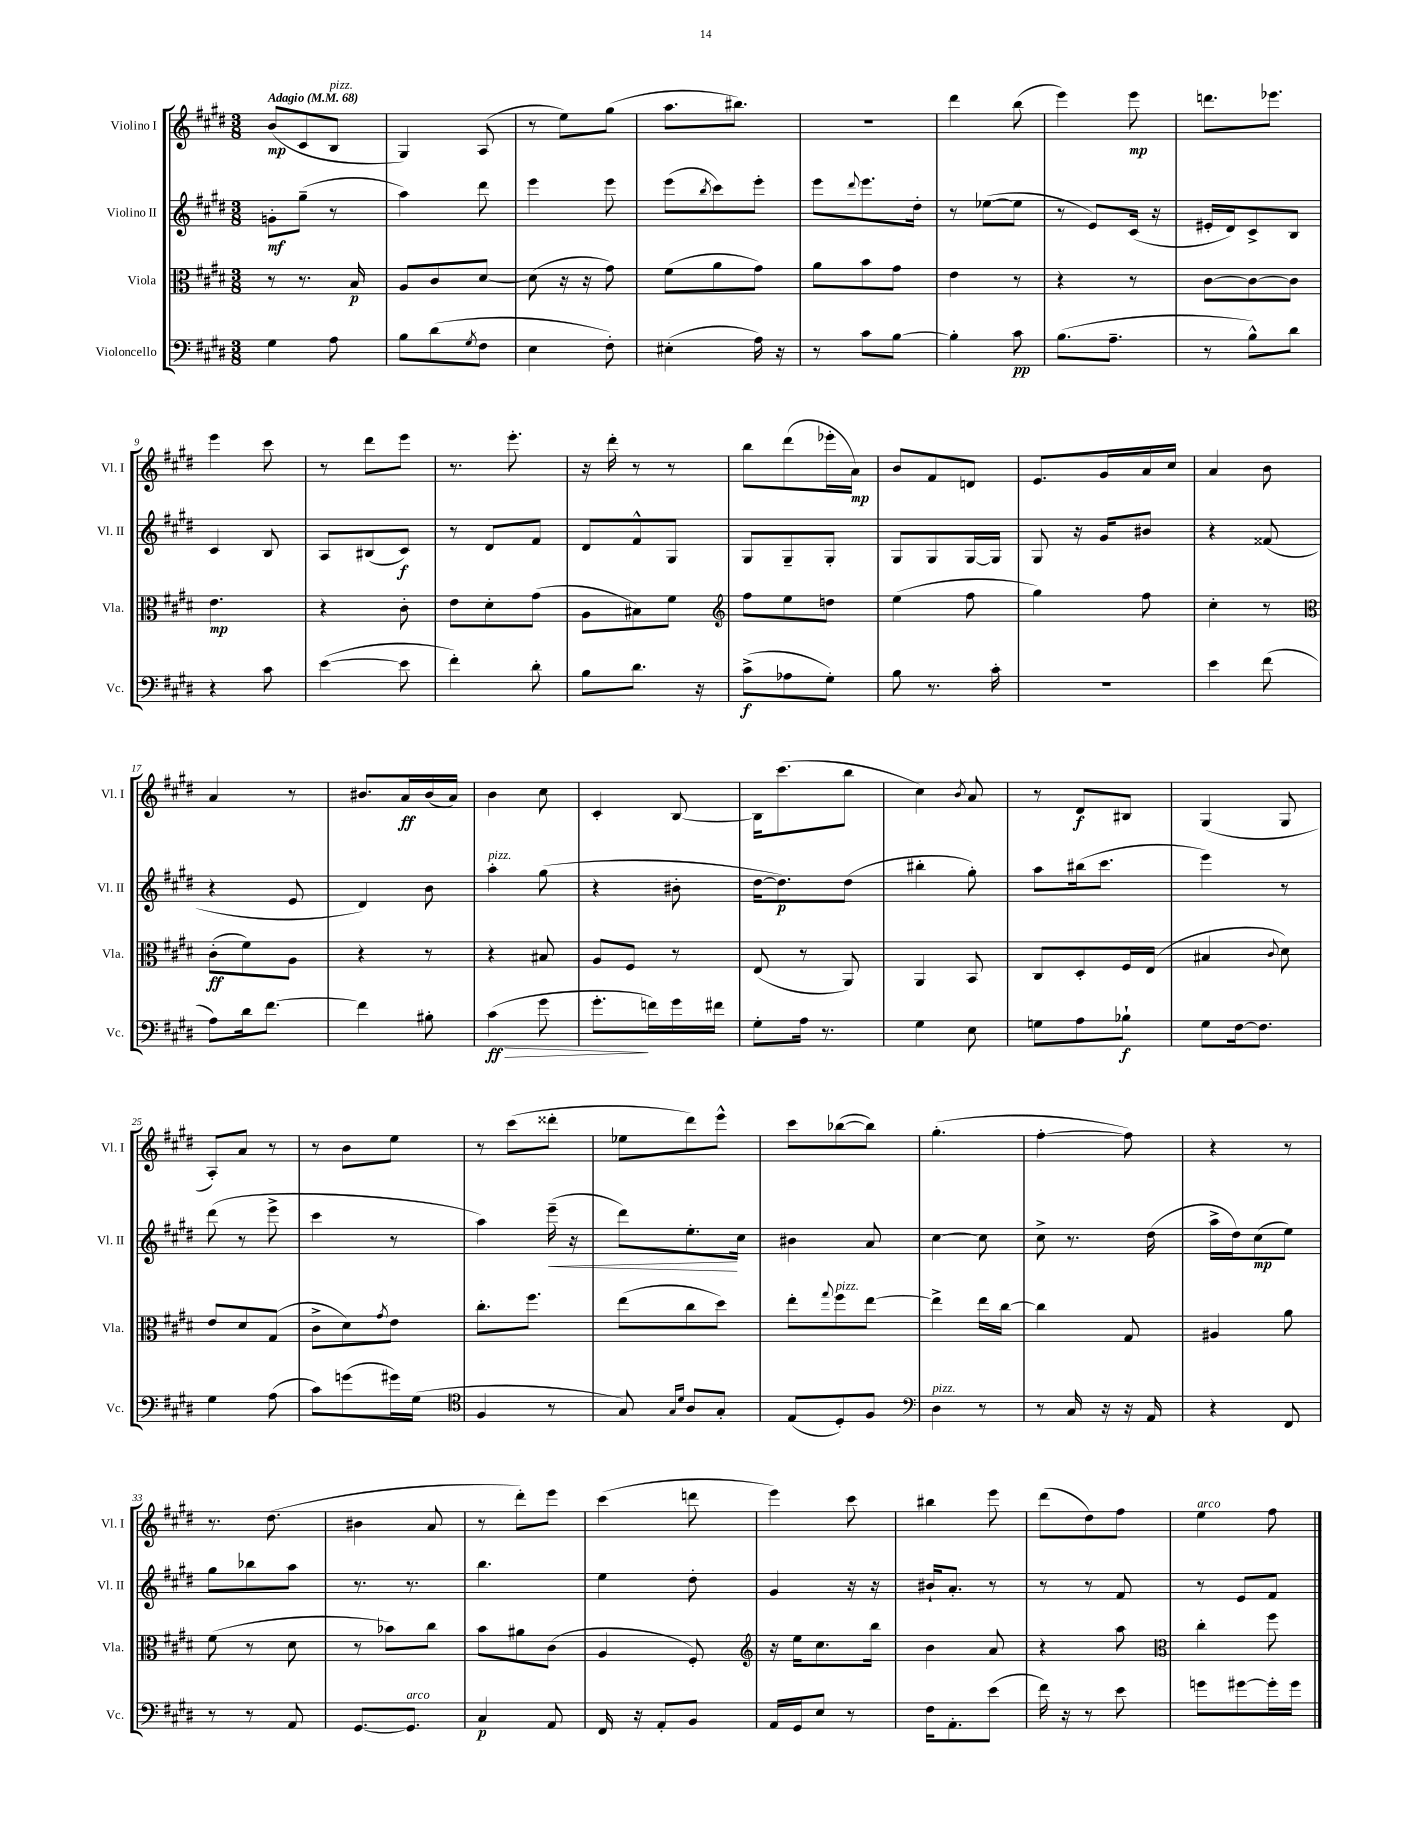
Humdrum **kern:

**kern	**kern	**kern	**kern
*staff4	*staff3	*staff2	*staff1
*clefF4	*clefC3	*clefG2	*clefG2
*k[f#c#g#d#]	*k[f#c#g#d#]	*k[f#c#g#d#]	*k[f#c#g#d#]
*M3/8	*M3/8	*M3/8	*M3/8
*MM68	*MM68	*MM68	*MM68
4G#	8r	8g'	(8b
.	8.r	(8gg#~	8c#
8A	.	8r	8B
.	16B	.	.
=	=	=	=
8B	8A	4aa)	4G#)
(8d#	8c#	.	.
8qG#	.	.	.
8F#	[8d#	8ddd#	(8A
=	=	=	=
4E	(8d#]	4eee	8r
.	16r	.	8ee)
.	16r	.	.
8F#')	8g#)	8eee	(8gg#
=	=	=	=
(4E#'	(8f#	(8eee	8.aa
.	.	8qbb	.
.	8a	8ccc#)	.
.	.	.	8.bb#)
16A)	8g#)	8eee'	.
16r	.	.	.
=	=	=	=
8r	8a	8eee	4.r
.	.	8qqddd#	.
8c#	8b	8.eee	.
[8B	8g#	.	.
.	.	16dd#'	.
=	=	=	=
4B']	4e	8r	4ddd#
.	.	([8ee-	.
8c#	8r	8ee-]	(8bb
=	=	=	=
(8.B	4r	8r	4eee)
.	.	8e)	.
8.A~	.	.	.
.	8r	(16c#	8eee
.	.	16r	.
=	=	=	=
8r	[8c#	16e#'	8.ddd
.	.	16d#)	.
8B^^)	8c#_	8c#^	.
.	.	.	8.eee-
8d#	8c#]	8B	.
=	=	=	=
4r	4.e	4c#	4eee
8c#	.	8B	8ccc#
=	=	=	=
([4e	4r	8A	8r
.	.	(8B#	8ddd#
8e]	8c#'	8c#)	8eee
=	=	=	=
4f#')	8e	8r	8.r
.	8d#'	8d#	.
.	.	.	8.eee'
8d#'	(8g#	8f#	.
=	=	=	=
8B	8A	8d#	16r
.	.	.	16ddd#'
8.d#	8B#)	8f#^^	8r
.	8f#	8G#	8r
16r	.	.	.
=	=	=	=
*	*clefG2	*	*
(8c#^	8ff#	8G#	8bb
8A-	8ee	8G#~	(8ddd#
8G#')	8dd	8G#'	16eee-'
.	.	.	16a)
=	=	=	=
8B	(4ee	8G#	8b
8.r	.	8G#	8f#
.	8ff#	[16G#	8d
16c#'	.	16G#]	.
=	=	=	=
4.r	4gg#)	8G#	8.e
.	.	16r	.
.	.	16g#	16g#
.	8ff#	8b#	16a
.	.	.	16cc#
=	=	=	=
4e	4cc#'	4r	4a
(8f#	8r	(8f##	8b
=	=	=	=
*	*clefC3	*	*
8A)	(8c#'	4r	4a
16d#	8f#)	.	.
[8.f#	.	.	.
.	8A	8e	8r
=	=	=	=
4f#]	4r	4d#)	8.b#
.	.	.	16a
8B#'	8r	8b	(16b#
.	.	.	16a)
=	=	=	=
(4c#	4r	4aa'	4b
8g#	8B#	(8gg#	8cc#
=	=	=	=
8.g#'	8A	4r	4c#'
.	8F#	.	.
16f)	.	.	.
16g#	8r	8b#'	[8B
16f#	.	.	.
=	=	=	=
8G#'	(8E	[16dd#	16B]
.	.	8.dd#])	(8.ccc#
16A	8r	.	.
8.r	.	.	.
.	8AA)	(8dd#	8bb
=	=	=	=
4G#	4AA	4bb#'	4cc#)
.	.	.	8qb
8E	8BB	8gg#')	8a
=	=	=	=
8G	8C#	8aa	8r
8A	8D#'	(16bb#	8d#
.	.	8.ccc#	.
8B-`	16F#	.	8B#
.	(16E	.	.
=	=	=	=
8G#	4B#	4eee)	(4G#
[16F#	.	.	.
8.F#]	.	.	.
.	8qqc#	.	.
.	8d#)	8r	8G#
=	=	=	=
4G#	8e	(8ddd#	8A')
.	8d#	8r	8a
(8A	(8G#	8eee^	8r
=	=	=	=
8c#)	8c#^	4ccc#	8r
(8g	8d#)	.	8b
.	8qg#	.	.
16g#)	8e	8r	8ee
(16G#	.	.	.
=	=	=	=
*clefC4	*	*	*
4F#	8.cc#'	4aa)	8r
.	.	.	(8ccc#
.	8.ff#	.	.
8r	.	(16eee~	8ddd##'
.	.	16r	.
=	=	=	=
8G#)	(8ee	8ddd#)	8ee-
16qqG#	.	.	.
16qqd#	.	.	.
8A	8cc#	8.ee'	8ddd#)
8G#'	8dd#)	.	8eee^^
.	.	16cc#	.
=	=	=	=
(8E	8ee'	4b#	8ccc#
.	8qqgg#	.	.
8D#')	8ff#	.	([8bb-
8F#	[8ee	8a	8bb-])
=	=	=	=
*clefF4	*	*	*
4D#	4ee^]	[4cc#	(4.gg#'
8r	16ee	8cc#]	.
.	[16cc#	.	.
=	=	=	=
8r	4cc#]	8cc#^	[4ff#'
16C#	.	8.r	.
16r	.	.	.
16r	8G#	.	8ff#])
16AA	.	(16dd#	.
=	=	=	=
4r	4A#	16aa^	4r
.	.	16dd#)	.
.	.	(8cc#	.
8FF#	8a	8ee)	8r
=	=	=	=
8r	(8f#	8gg#	8.r
8r	8r	8bb-	.
.	.	.	(8.dd#
8AA	8d#	8aa	.
=	=	=	=
[8.GG#	8r	8.r	4b#
.	8b-)	.	.
8.GG#]	.	8.r	.
.	8cc#	.	8a
=	=	=	=
4C#	8b	4.bb	8r
.	8a#	.	8ddd#')
8AA	(8c#	.	8eee
=	=	=	=
16FF#	4A	4ee	(4ccc#
16r	.	.	.
8AA'	.	.	.
8BB	8F#')	8dd#'	8ddd
=	=	=	=
*	*clefG2	*	*
16AA	16r	4g#	4eee)
16GG#	16ee	.	.
8E	8.cc#	.	.
8r	.	16r	8ccc#
.	16bb	16r	.
=	=	=	=
16F#	4b	16b#`	4bb#
8.AA'	.	8.a'	.
(8e	8a	8r	8eee
=	=	=	=
16f#)	4r	8r	(8ddd#
16r	.	.	.
8r	.	8r	8dd#)
8e	8aa	8f#	8ff#
=	=	=	=
*	*clefC3	*	*
8g	4cc#'	8r	4ee
[8g#	.	8e	.
16g#']	8ff#	8f#	8ff#
16g#	.	.	.
==	==	==	==
*-	*-	*-	*-
